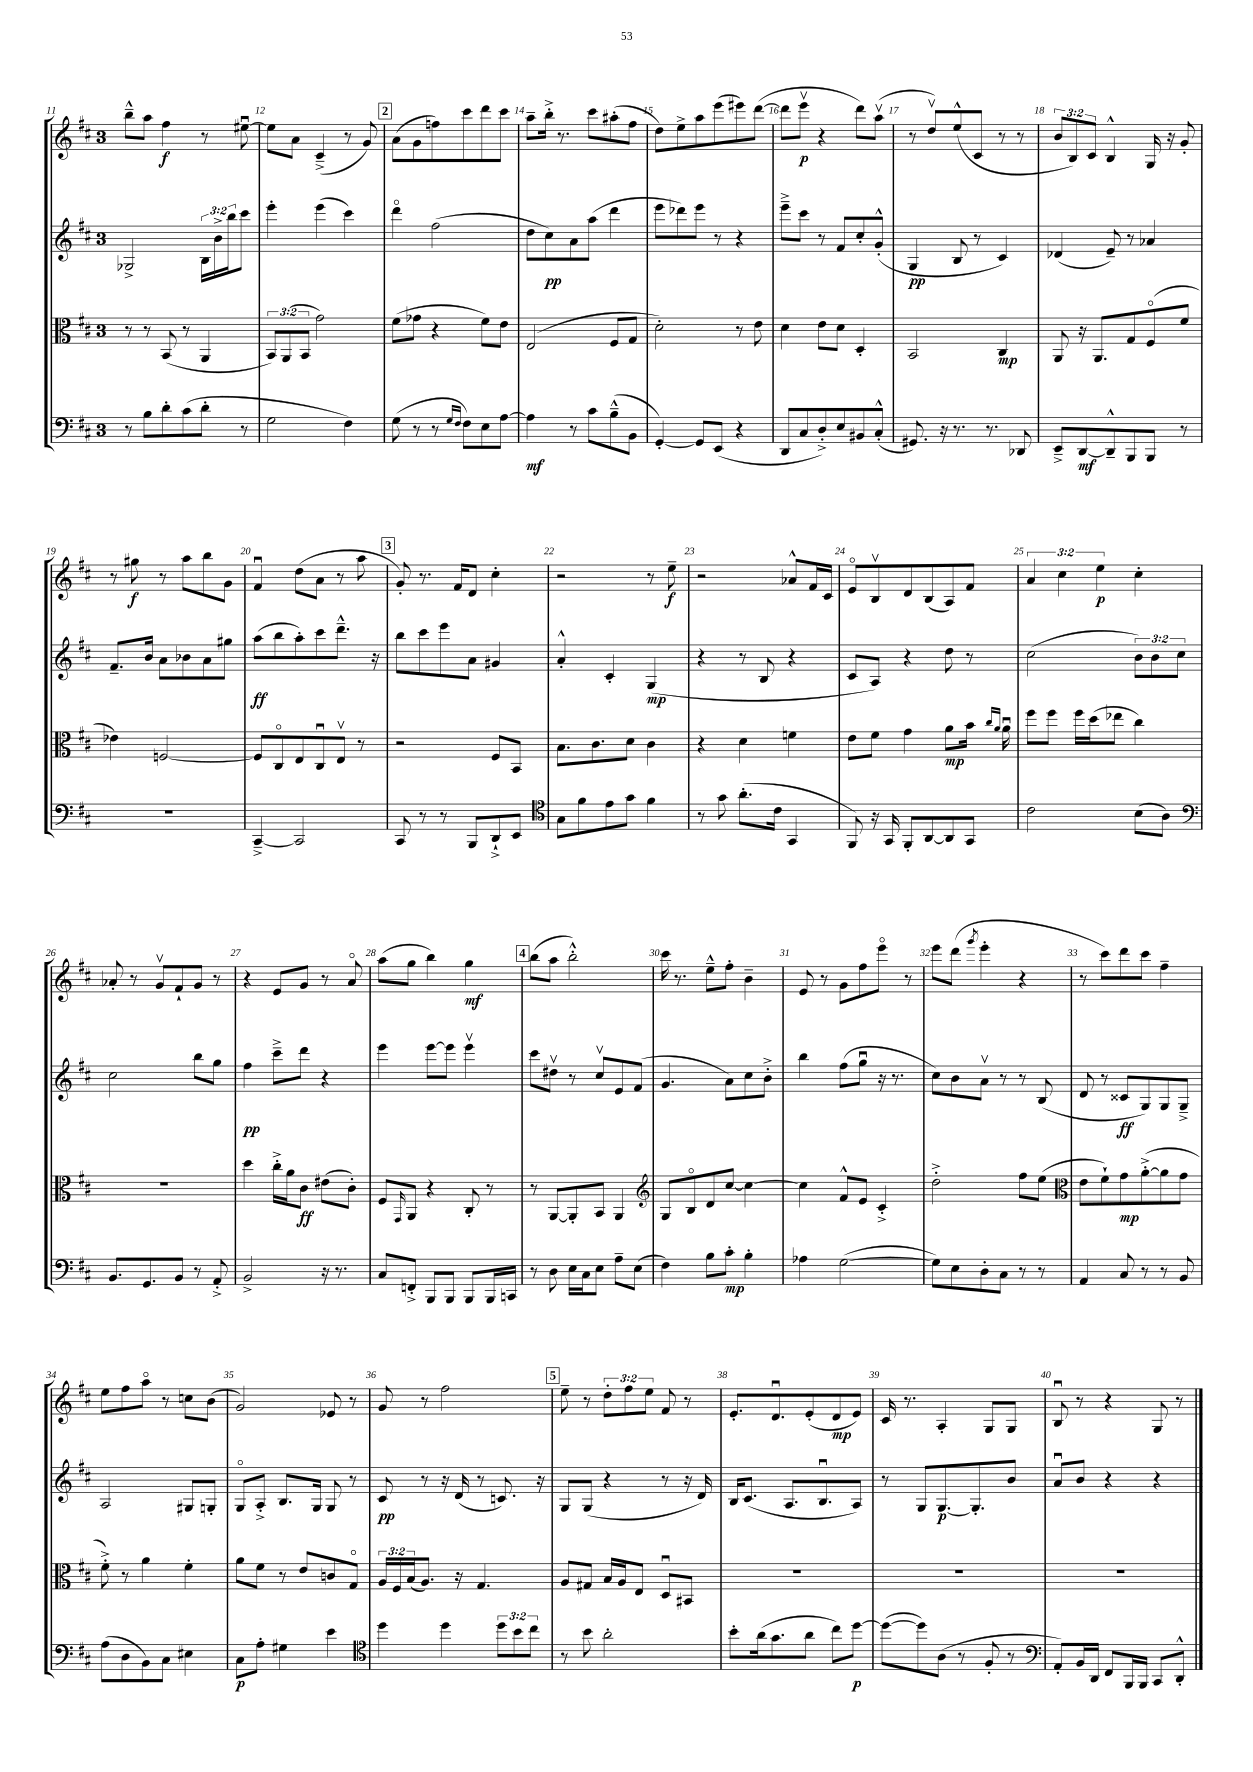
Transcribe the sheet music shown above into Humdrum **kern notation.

**kern	**dynam	**kern	**dynam	**kern	**dynam	**kern	**dynam
*part4	*part4	*part3	*part3	*part2	*part2	*part1	*part1
*staff4	*staff4	*staff3	*staff3	*staff2	*staff2	*staff1	*staff1
*clefF4	*	*clefC3	*	*clefG2	*	*clefG2	*
*k[f#c#]	*	*k[f#c#]	*	*k[f#c#]	*	*k[f#c#]	*
*M3/4	*	*M3/4	*	*M3/4	*	*M3/4	*
=11	=11	=11	=11	=11	=11	=11	=11
8r	.	8r	.	2G-X^/	.	8bb~^^\L	.
8B\L	.	8r	.	.	.	8aa\J	.
8d'\	.	(8BB/	.	.	.	4ff#\	f
(8c#\	.	8r	.	.	.	.	.
8d'\J	.	4AA/	.	24B\LL	.	8r	.
.	.	.	.	24b^\	.	.	.
.	.	.	.	24bb\J	.	.	.
8r	.	.	.	8ccc#\J	.	[8ee#Xu\	.
=12	=12	=12	=12	=12	=12	=12	=12
2G\	.	12BB/L)	.	4eee'\	.	8ee#\L]	.
.	.	(12AA/	.	.	.	.	.
.	.	.	.	.	.	8a\J	.
.	.	12BB/J	.	.	.	.	.
.	.	2g\)	.	(4eee\	.	(4c#~^/	.
4F#\)	.	.	.	4ccc#\)	.	8r	.
.	.	.	.	.	.	8g/)	.
!!LO:REH:place=s1:t=2
=13	=13	=13	=13	=13	=13	=13	=13
(8G\	.	(8f#\L	.	4ddd\	.	(8a\L	.
8r	.	8g-X\J	.	.	.	8g\	.
8r	.	4r	.	(2ff#\	.	8ffn\)	.
16qqG/LL	.	.	.	.	.	.	.
16qqF#/JJ	.	.	.	.	.	.	.
8F#\L)	.	.	.	.	.	8ccc#\	.
8E\	.	8f#\L)	.	.	.	8ddd\	.
[8A\J	.	8e\J	.	.	.	8ccc#\J	.
=14	=14	=14	=14	=14	=14	=14	=14
4A\]	mf	(2E/	.	8dd\L	.	8aa~\L	.
.	.	.	.	8cc#\)	pp	16bb'^\Jk	.
.	.	.	.	.	.	8.r	.
8r	.	.	.	8a\	.	.	.
8c#\L	.	.	.	(8aa\J	.	8ccc#\L	.
(8B~^^\	.	8F#/L	.	4ddd\	.	(8aa#X'\	.
8BB\J	.	8G/J	.	.	.	8ff#\J	.
=15	=15	=15	=15	=15	=15	=15	=15
[4GG'/)	.	2d'\)	.	8eee\L	.	8dd\L)	.
.	.	.	.	8ddd-X\)	.	8ee^\	.
8GG/L]	.	.	.	8eee\J	.	8aa\	.
(8EE/J	.	.	.	8r	.	(8eee\	.
4r	.	8r	.	4r	.	8eee#X\)	.
.	.	8e\	.	.	.	([8ddd\J	.
=16	=16	=16	=16	=16	=16	=16	=16
8DD/L	.	4d\	.	8eee~^\L	.	8ddd\L]	.
8C#/	.	.	.	8ccc#\J	.	8eeev\J	p
8D'^/)	.	8e\L	.	8r	.	4r	.
8E/	.	8d\J	.	8f#/L	.	.	.
8BB#X/	.	4D'/	.	8cc#'/	.	8ddd\L)	.
(8C#'^^/J	.	.	.	(8g'^^/J	.	(8aav\J	.
=17	=17	=17	=17	=17	=17	=17	=17
8.GG#X/)	.	2BB/	.	4G/	pp	8r	.
.	.	.	.	.	.	8ddv/L)	.
16r	.	.	.	.	.	.	.
8.r	.	.	.	8B/	.	(8ee^^/	.
.	.	.	.	8r	.	8c#/J	.
8.r	.	.	.	.	.	.	.
.	.	4C#/	mp	4c#/)	.	8r	.
8DD-X/	.	.	.	.	.	8r	.
=18	=18	=18	=18	=18	=18	=18	=18
8EE~^/L	.	8AA/	.	(4d-X/	.	12b/L	.
.	.	.	.	.	.	12B/)	.
[8DD/	mf	16r	.	.	.	.	.
.	.	.	.	.	.	12c#/J	.
.	.	8.AA/L	.	.	.	.	.
8DD~^^/]	.	.	.	8e~/)	.	4B^^/	.
8BBB/	.	8G/	.	8r	.	.	.
8BBB/J	.	(8F#/	.	4a-X/	.	16G/	.
.	.	.	.	.	.	16r	.
8r	.	8f#/J	.	.	.	8g'/	.
!!LO:LB:g=z
=19	=19	=19	=19	=19	=19	=19	=19
2.r	.	4e-X\)	.	8.f#~/L	.	8r	.
.	.	.	.	.	.	8gg#X\	f
.	.	.	.	16b/Jk	.	.	.
.	.	[2Fn/	.	8a\L	.	8r	.
.	.	.	.	8b-X\	.	8aa\L	.
.	.	.	.	8a\	.	8bb\	.
.	.	.	.	8gg#X\J	.	8g\J	.
=20	=20	=20	=20	=20	=20	=20	=20
[4CC#~^/	.	8F/L]	.	(8aa\L	ff	4f#u/	.
.	.	8C#/	.	8bb\	.	.	.
2CC#/]	.	8E/	.	8aa'\)	.	(8dd\L	.
.	.	8C#u/	.	8ccc#\	.	8a\J	.
.	.	8Ev/J	.	8.ddd~^^\J	.	8r	.
.	.	8r	.	.	.	8aa\	.
.	.	.	.	16r	.	.	.
!!LO:REH:place=s1:t=3
=21	=21	=21	=21	=21	=21	=21	=21
8CC#/	.	2r	.	8bb\L	.	8g'/)	.
8r	.	.	.	8ccc#\	.	8.r	.
8r	.	.	.	8eee\	.	.	.
.	.	.	.	.	.	16f#/KL	.
8BBB/L	.	.	.	8a\J	.	8d/J	.
8DD`^/	.	8F#/L	.	4g#X/	.	4cc#'\	.
8EE/J	.	8BB/J	.	.	.	.	.
=22	=22	=22	=22	=22	=22	=22	=22
*clefC4	*	*	*	*	*	*	*
8G\L	.	8.B\L	.	4a'^^/	.	2r	.
8f#\	.	.	.	.	.	.	.
.	.	8.c#\	.	.	.	.	.
8e\	.	.	.	4c#'/	.	.	.
8g\J	.	8d\J	.	.	.	.	.
4f#\	.	4c#\	.	(4G/	mp	8r	.
.	.	.	.	.	.	8ee~\	f
=23	=23	=23	=23	=23	=23	=23	=23
8r	.	4r	.	4r	.	2r	.
8g\	.	.	.	.	.	.	.
(8.a'\L	.	4d\	.	8r	.	.	.
.	.	.	.	8B/	.	.	.
16c#\Jk	.	.	.	.	.	.	.
4GG/	.	4fn\	.	4r	.	8a-X^^/L	.
.	.	.	.	.	.	16f#/L	.
.	.	.	.	.	.	16c#/JJ	.
=24	=24	=24	=24	=24	=24	=24	=24
8FF#/)	.	8e\L	.	8c#/L	.	8e/L	.
16r	.	8f#\J	.	8A/J)	.	8Bv/	.
16GG/	.	.	.	.	.	.	.
8FF#'/L	.	4g\	.	4r	.	8d/	.
[8AA/	.	.	.	.	.	(8B/	.
8AA/]	.	8a\L	mp	8dd\	.	8A/)	.
8GG/J	.	16b\Jk	.	8r	.	8f#/J	.
.	.	16qqcc#/LL	.	.	.	.	.
.	.	16qqa/JJ	.	.	.	.	.
.	.	16au\	.	.	.	.	.
=25	=25	=25	=25	=25	=25	=25	=25
2c#\	.	8ff#\L	.	(2cc#\	.	6a/	.
.	.	8ff#\J	.	.	.	.	.
.	.	.	.	.	.	6cc#\	.
.	.	16ff#\LL	.	.	.	.	.
.	.	(16dd\J	.	.	.	.	.
.	.	.	.	.	.	6ee\	p
.	.	8ee-X\J	.	.	.	.	.
(8B\L	.	4cc#\)	.	12b\L)	.	4cc#'\	.
.	.	.	.	12b\	.	.	.
8A\J)	.	.	.	.	.	.	.
.	.	.	.	12cc#\J	.	.	.
!!LO:LB:g=z
=26	=26	=26	=26	=26	=26	=26	=26
*clefF4	*	*	*	*	*	*	*
8.BB/L	.	2.r	.	2cc#\	.	8a-X'/	.
.	.	.	.	.	.	8r	.
8.GG/	.	.	.	.	.	.	.
.	.	.	.	.	.	8gv/L	.
8BB/J	.	.	.	.	.	8f#`/	.
8r	.	.	.	8bb\L	.	8g/J	.
8AA'^/	.	.	.	8gg\J	.	8r	.
=27	=27	=27	=27	=27	=27	=27	=27
2BB^/	.	4dd\	.	4ff#\	pp	4r	.
.	.	16cc#'^\LL	.	8ccc#~^\L	.	8e/L	.
.	.	16a\J	.	.	.	.	.
.	.	8c#\J	ff	8ddd\J	.	8g/J	.
16r	.	(8e#X\L	.	4r	.	8r	.
8.r	.	.	.	.	.	.	.
.	.	8c#'\J)	.	.	.	8a/	.
=28	=28	=28	=28	=28	=28	=28	=28
8C#/L	.	8F#/L	.	4eee\	.	(8aa\L	.
.	.	16qqGG/	.	.	.	.	.
8FFn'^/J	.	8AA/J	.	.	.	8gg\J	.
8BBB/L	.	4r	.	[8eee\L	.	4bb\)	.
8BBB/J	.	.	.	8eee\J]	.	.	.
8BBB/L	.	8C#'/	.	4eeev\	.	4gg\	mf
16BBB/L	.	8r	.	.	.	.	.
16CCn/JJ	.	.	.	.	.	.	.
!!LO:REH:place=s1:t=4
=29	=29	=29	=29	=29	=29	=29	=29
8r	.	8r	.	8ccc#\L	.	(8bb\L	.
8D\	.	[8AA/L	.	8dd#Xv\J	.	8aa\J	.
16E\LL	.	8AA'/]	.	8r	.	2bb'^^\)	.
16C#\J	.	.	.	.	.	.	.
8E\J	.	8BB/J	.	8cc#v/L	.	.	.
8A~\L	.	4AA/	.	8e/	.	.	.
(8E\J	.	.	.	(8f#/J	.	.	.
=30	=30	=30	=30	=30	=30	=30	=30
*	*	*clefG2	*	*	*	*	*
4F#\)	.	8G/L	.	4.g/	.	16ccc#\	.
.	.	.	.	.	.	8.r	.
.	.	8B/	.	.	.	.	.
8B\L	.	8d/	.	.	.	8ee~^^\L	.
8c#'\J	mp	[8cc#/J	.	8a\L)	.	8ff#'\J	.
4B'\	.	4cc#\_	.	8cc#\	.	4b~\	.
.	.	.	.	8b'^\J	.	.	.
=31	=31	=31	=31	=31	=31	=31	=31
4A-X\	.	4cc#\]	.	4bb\	.	8e/	.
.	.	.	.	.	.	8r	.
([2G\	.	8f#^^/L	.	(8ff#\L	.	8g\L	.
.	.	8e/J	.	8ggu\J	.	8ff#\	.
.	.	4c#'^/	.	16r	.	8eee\J	.
.	.	.	.	8.r	.	.	.
.	.	.	.	.	.	8r	.
=32	=32	=32	=32	=32	=32	=32	=32
8G\L])	.	2dd'^\	.	8cc#\L)	.	8eee\L	.
8E\	.	.	.	8b\	.	(8ddd\J	.
.	.	.	.	.	.	8qggg/	.
8D'\	.	.	.	8av\J	.	4eee'\	.
8C#\J	.	.	.	8r	.	.	.
8r	.	8ff#\L	.	8r	.	4r	.
8r	.	(8ee\J	.	(8B/	.	.	.
=33	=33	=33	=33	=33	=33	=33	=33
*	*	*clefC3	*	*	*	*	*
4AA/	.	8e\L	.	8d/	.	8r	.
.	.	8f#`\)	.	8r	.	8ccc#\L)	.
8C#/	.	8g\	mp	8c##X/L	ff	8ddd\	.
8r	.	([8a'^\	.	8G/)	.	8ccc#\J	.
8r	.	8a\]	.	8G/	.	4ff#~\	.
8BB/	.	8g\J	.	8G~^/J	.	.	.
!!LO:LB:g=z
=34	=34	=34	=34	=34	=34	=34	=34
(8A\L	.	8f#'^\)	.	2A/	.	8ee\L	.
8D\	.	8r	.	.	.	8ff#\	.
8BB\)	.	4a\	.	.	.	8aa\J	.
8C#\J	.	.	.	.	.	8r	.
4E#X\	.	4f#'\	.	8G#X/L	.	8ccn\L	.
.	.	.	.	8Gn'/J	.	(8b\J	.
=35	=35	=35	=35	=35	=35	=35	=35
8C#\L	p	8a\L	.	8G/L	.	2g/)	.
8A'\J	.	8f#\J	.	8A'^/J	.	.	.
4G#X\	.	8r	.	8.B/L	.	.	.
.	.	8e/L	.	.	.	.	.
.	.	.	.	16G/Jk	.	.	.
4e\	.	8cn/	.	8G/	.	8e-X/	.
.	.	8G/J	.	8r	.	8r	.
=36	=36	=36	=36	=36	=36	=36	=36
*clefC4	*	*	*	*	*	*	*
4dd\	.	24A/LL	.	8c#/	pp	8g/	.
.	.	24F#/	.	.	.	.	.
.	.	(24B/J	.	.	.	.	.
.	.	8.A/J)	.	8r	.	8r	.
4dd\	.	.	.	16r	.	2ff#\	.
.	.	16r	.	(16d/	.	.	.
.	.	4.G/	.	8r	.	.	.
12dd\L	.	.	.	8.cn/)	.	.	.
12b\	.	.	.	.	.	.	.
12cc#\J	.	.	.	.	.	.	.
.	.	.	.	16r	.	.	.
!!LO:REH:place=s1:t=5
=37	=37	=37	=37	=37	=37	=37	=37
8r	.	8A/L	.	8G/L	.	8ee~\	.
8b\	.	8G#X/J	.	(8G/J	.	8r	.
2a'\	.	16B/LL	.	4r	.	12dd'\L	.
.	.	16A/J	.	.	.	.	.
.	.	.	.	.	.	12ff#\	.
.	.	8E/J	.	.	.	.	.
.	.	.	.	.	.	12ee\J	.
.	.	8Du/L	.	8r	.	8f#/	.
.	.	8BB#X/J	.	16r	.	8r	.
.	.	.	.	16d/)	.	.	.
=38	=38	=38	=38	=38	=38	=38	=38
8b'\L	.	2.r	.	16B/KL	.	8.e'/L	.
.	.	.	.	(8.c#/J	.	.	.
(16a\k	.	.	.	.	.	.	.
8.g\	.	.	.	.	.	8.du/	.
.	.	.	.	8.A/L	.	.	.
8a\J	.	.	.	.	.	(8e'/	.
.	.	.	.	8.Bu/	.	.	.
8cc#\L)	.	.	.	.	.	8d/	mp
[8dd\J	p	.	.	8A/J)	.	8e/J)	.
=39	=39	=39	=39	=39	=39	=39	=39
(8dd\L_	.	2.r	.	8r	.	16c#/	.
.	.	.	.	.	.	8.r	.
8dd\])	.	.	.	8G/L	.	.	.
(8A\J	.	.	.	[8.G/	p	4A'/	.
8r	.	.	.	.	.	.	.
.	.	.	.	8.G'/]	.	.	.
8F#'/	.	.	.	.	.	8G/L	.
8r	.	.	.	8b/J	.	8G/J	.
=40	=40	=40	=40	=40	=40	=40	=40
*clefF4	*	*	*	*	*	*	*
8AA'/L)	.	2.r	.	8au/L	.	8Bu/	.
16BB/L	.	.	.	8b/J	.	8r	.
16DD/JJ	.	.	.	.	.	.	.
8FF#/L	.	.	.	4r	.	4r	.
16BBB/L	.	.	.	.	.	.	.
16BBB/JJ	.	.	.	.	.	.	.
8CC#/L	.	.	.	4r	.	8G/	.
8DD'^^/J	.	.	.	.	.	8r	.
==	==	==	==	==	==	==	==
*-	*-	*-	*-	*-	*-	*-	*-
